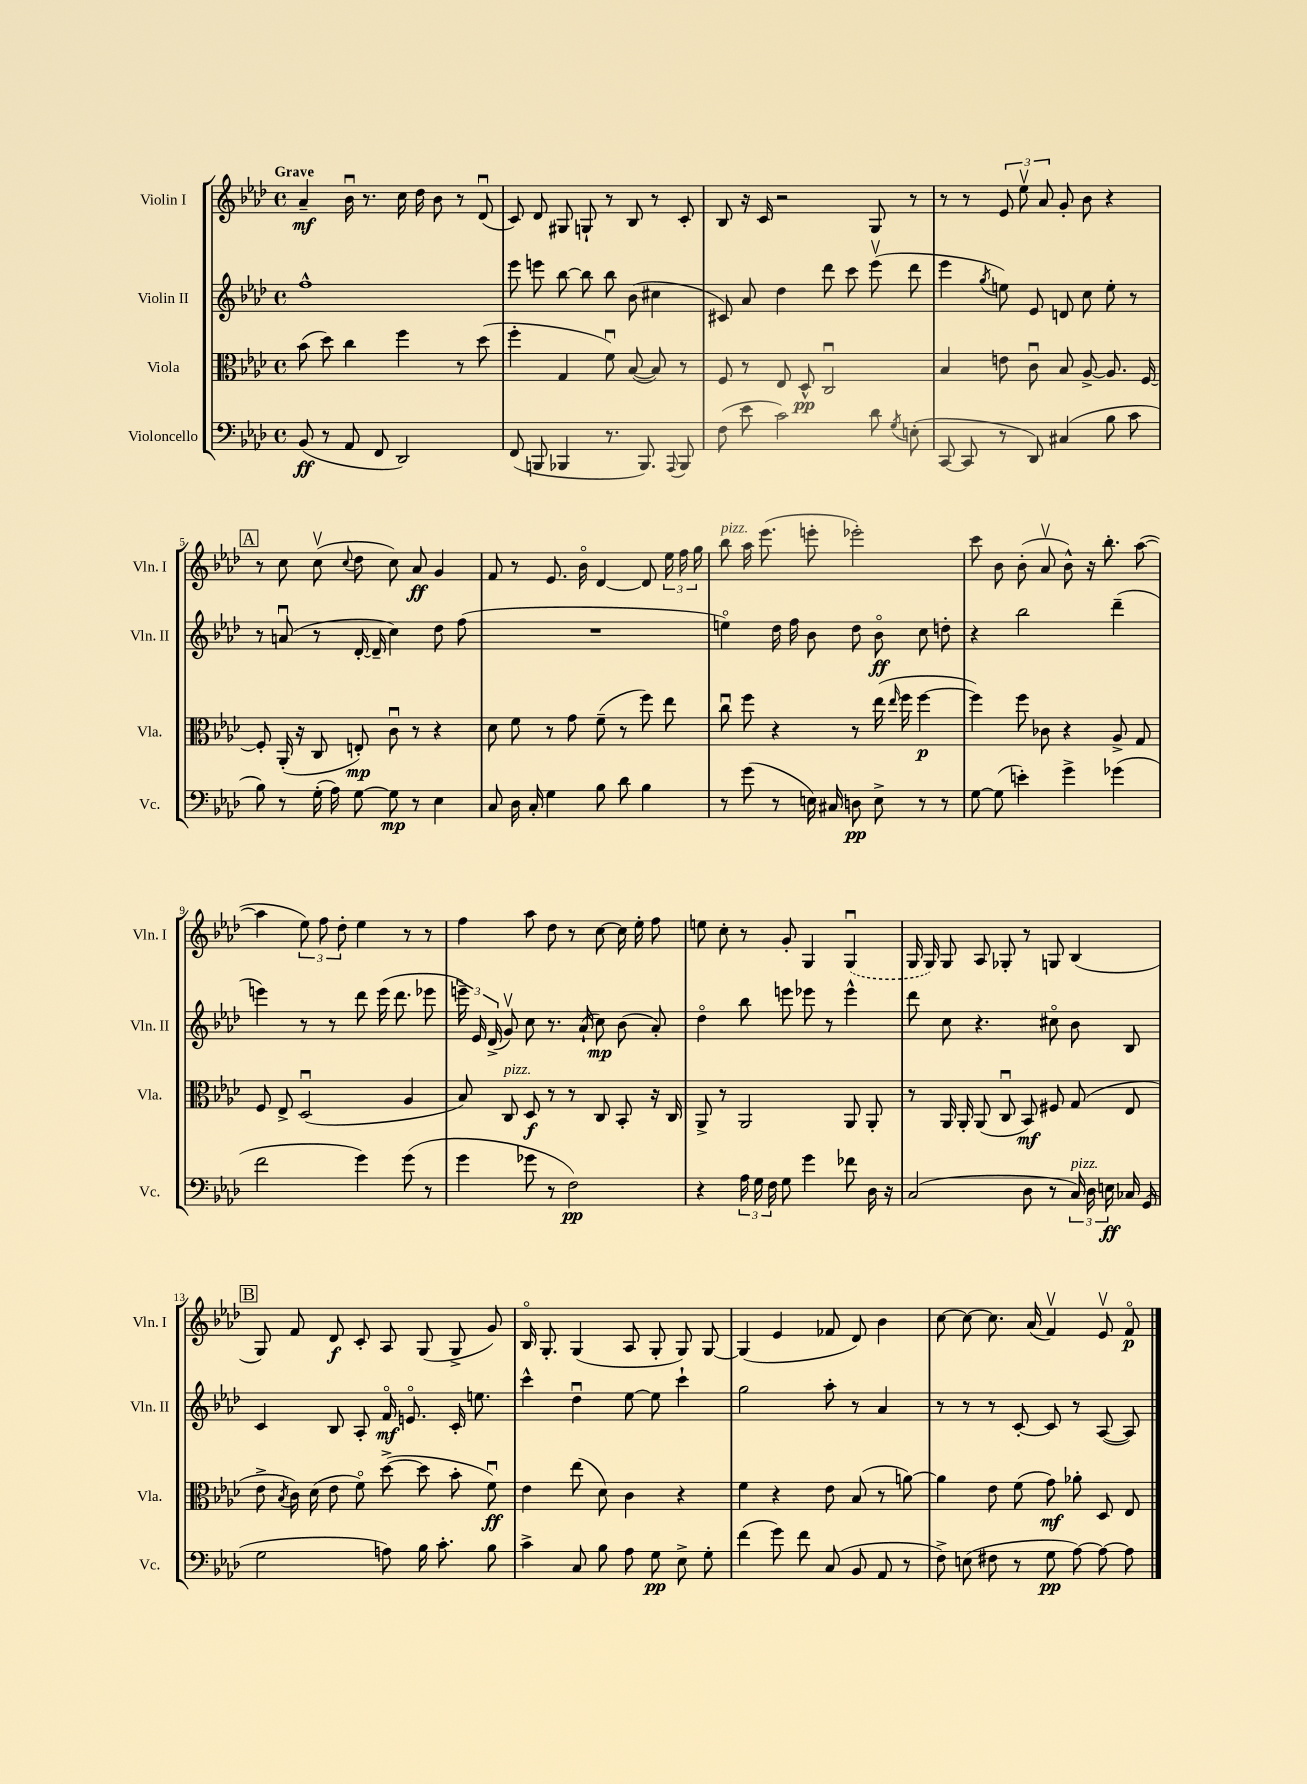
<<
\new StaffGroup <<
\new Staff = "s0" \with { instrumentName = "Violin I" shortInstrumentName = "Vln. I" } {
    \clef treble \key aes \major \defaultTimeSignature \time 4/4 \tempo "Grave"
    \autoBeamOff aes'4--\mf bes'16\downbow r8. c''16 des''16 bes'8 r8 des'8\downbow( |
    c'8) des'8 gis8 g8-! r8 bes8 r8 c'8-. |
    bes8 r16 c'16 r2 g8 r8 |
    r8 r8 \tuplet 3/2 { ees'8 ees''8\upbow aes'8 } g'8-. bes'8 r4 |
    \mark \markup { \box "A" } r8 c''8 c''8\upbow( \appoggiatura { c''8 } des''8 c''8) aes'8\ff g'4 |
    f'8 r8 ees'8. bes'16\flageolet des'4~ des'8 \tuplet 3/2 { ees''16 f''16 g''16 } |
    bes''8^\markup { \italic "pizz." } aes''16 ees'''8.( e'''8-. ees'''2-.) |
    c'''8 bes'8 bes'8-.( aes'8\upbow bes'8-^) r16 bes''8.-. aes''8~( |
    aes''4 \tuplet 3/2 { ees''8) f''8 des''8-. } ees''4 r8 r8 |
    f''4 aes''8 des''8 r8 c''8~ c''16 ees''16-. f''8 |
    e''8 c''8-. r8 g'8-. g4 \once \slurDashed g4\downbow( |
    g16 g16) g8 aes8 ges8-. r8 g8 bes4( |
    \mark \markup { \box "B" } g8) f'8 des'8\f c'8-. aes8 g8( g8-> g'8) |
    bes16\flageolet g8.-. g4( aes8 g8-. g8) g8~ |
    g4( ees'4 fes'8 des'8) bes'4 |
    c''8~ c''8~ c''8. aes'16( f'4\upbow) ees'8\upbow f'8\flageolet\p \bar "|." |
}
\new Staff = "s1" \with { instrumentName = "Violin II" shortInstrumentName = "Vln. II" } {
    \clef treble \key aes \major \defaultTimeSignature \time 4/4
    \autoBeamOff f''1-^ |
    ees'''8 e'''8 bes''8~ bes''8 bes''8 bes'8( cis''4 |
    cis'8) aes'8 des''4 des'''8 c'''8 ees'''8\upbow( des'''8 |
    ees'''4 \acciaccatura { g''8 } e''8) ees'8 d'8 c''8 e''8-. r8 |
    \mark \markup { \box "A" } r8 a'8\downbow( r8 des'16~-. des'16-- c''4) des''8 f''8( |
    R1 |
    e''4\flageolet) des''16 f''16 bes'8 des''8 bes'8\flageolet\ff c''8 d''8-. |
    r4 bes''2 des'''4--( |
    e'''4) r8 r8 des'''8 e'''16( des'''8. ees'''8 |
    \tuplet 3/2 { e'''16--) ees'16 des'16->( } g'8\upbow) c''8 r8. aes'16-!( c''8\mp) bes'8( aes'8-.) |
    des''4\flageolet bes''8 e'''8 ees'''8 r8 ees'''4-^ |
    des'''8 c''8 r4. cis''8\flageolet bes'8 bes8 |
    \mark \markup { \box "B" } c'4 bes8 aes8-. f'16\flageolet\mf e'8.\flageolet c'16-. e''8. |
    c'''4-^ des''4\downbow ees''8~ ees''8 c'''4-! |
    g''2 aes''8-. r8 aes'4 |
    r8 r8 r8 c'8~-. c'8 r8 aes8~( aes8) \bar "|." |
}
\new Staff = "s2" \with { instrumentName = "Viola" shortInstrumentName = "Vla." } {
    \clef alto \key aes \major \defaultTimeSignature \time 4/4
    \autoBeamOff bes'8( des''8) c''4 f''4 r8 des''8( |
    f''4-. g4 f'8\downbow) bes8~( bes8) r8 |
    f8 r8 ees8 des8-^\pp c2\downbow |
    bes4 e'8 c'8\downbow bes8 aes8~-> aes8. f16~ |
    \mark \markup { \box "A" } f8-. aes,16-.( r16 c8 e8-.\mp) c'8\downbow r8 r4 |
    des'8 f'8 r8 g'8 f'8--( r8 f''8) ees''8 |
    c''8\downbow f''8 r4 r8 ees''16( \grace { ees''16 } f''16 f''4~\p |
    f''4) f''8 ces'8 r4 aes8-> g8 |
    f8 ees8-> des2\downbow( aes4 |
    bes8) c8^\markup { \italic "pizz." } des8\f r8 r8 c8 bes,8-. r16 c16 |
    aes,8-> r8 aes,2 aes,8 aes,8-. |
    r8 aes,16 aes,16-. aes,8( c8\downbow bes,8\mf) fis8 g8( ees8 |
    \mark \markup { \box "B" } ees'8-> \acciaccatura { bes8 } c'16) des'16( ees'8 f'8\flageolet) des''8~->( des''8 bes'8-. f'8\downbow\ff) |
    ees'4 ees''8( des'8) c'4 r4 |
    f'4 r4 ees'8 bes8( r8 a'8~) |
    a'4 ees'8 f'8( g'8\mf) aes'8-. des8 ees8 \bar "|." |
}
\new Staff = "s3" \with { instrumentName = "Violoncello" shortInstrumentName = "Vc." } {
    \clef bass \key aes \major \defaultTimeSignature \time 4/4
    \autoBeamOff bes,8\ff( r8 aes,8 f,8 des,2) |
    f,8( b,,8 bes,,4 r8. bes,,8.) \appoggiatura { aes,,8 } bes,,8 |
    f8( ees'8 c'2) des'8 \acciaccatura { g8 } e8-.( |
    c,8~ c,8 r8 des,8) cis4( bes8 c'8 |
    \mark \markup { \box "A" } bes8) r8 g16-.( aes16) g8~ g8\mp r8 ees4 |
    c8 des16 c16-. g4 bes8 des'8 bes4 |
    r8 g'8( r8 e16) cis16 d8\pp e8-> r8 r8 |
    g8~ g8( e'4-.) g'4-> ges'4( |
    f'2 g'4) g'8( r8 |
    g'4 ges'8 r8 f2\pp) |
    r4 \tuplet 3/2 { aes16 g16 f16 } g8 g'4 fes'8 des16 r16 |
    c2( des8 r8 \tuplet 3/2 { c16^\markup { \italic "pizz." }) des16 e16\ff } ces16 g,16( |
    \mark \markup { \box "B" } g2 a8) bes16 c'8.-. bes8 |
    c'4-> c8 bes8 aes8 g8\pp ees8-> g8-. |
    f'4( g'8) f'8 c8( bes,8 aes,8 r8 |
    f8->) e8( fis8 r8 g8\pp aes8~) aes8~ aes8 \bar "|." |
}
>>
>>
